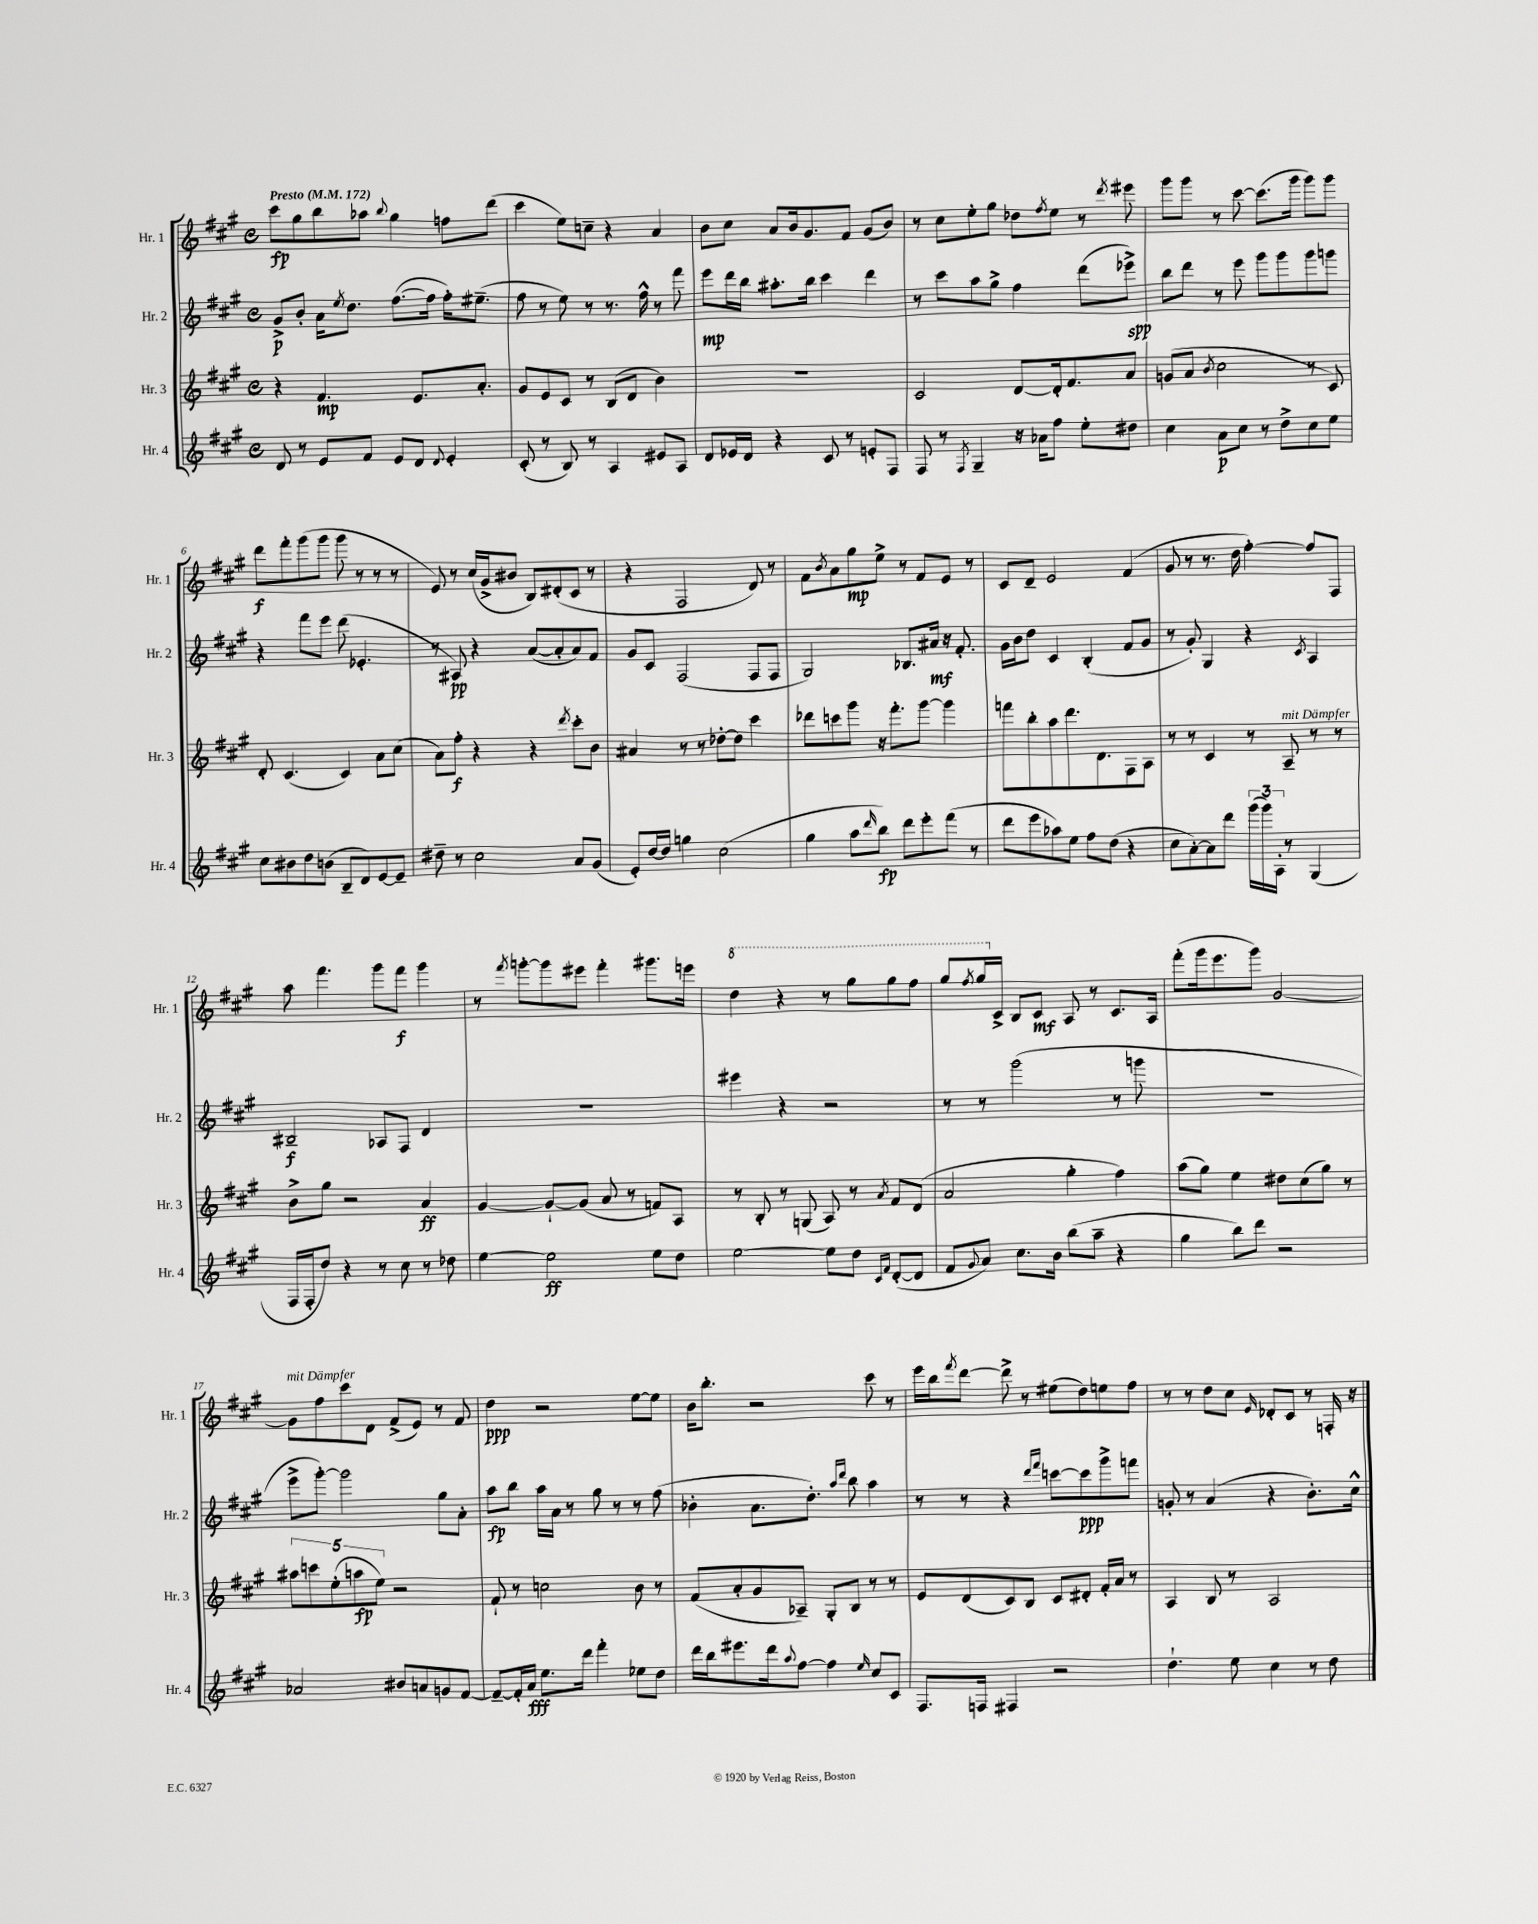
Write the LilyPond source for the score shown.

<<
\new StaffGroup <<
\new Staff = "s0" \with { instrumentName = "Hr. 1" shortInstrumentName = "Hr. 1" } {
    \clef treble \key a \major \defaultTimeSignature \time 4/4 \tempo "Presto" 4 = 172
    cis'''8\fp gis''8 b''8 aes''8 \appoggiatura { b''8 } gis''4 f''8 d'''8( |
    cis'''4 e''8) c''8-- r4 a'4 |
    b'8 cis''8 a'8 b'16 gis'8. fis'8 gis'8( b'8) |
    r8 cis''8 e''8-. gis''8 des''8 \acciaccatura { fis''8 } e''8 r8 \acciaccatura { d'''8 } eis'''8 |
    gis'''8 gis'''8 r8 cis'''8~ cis'''8.( gis'''16 gis'''8) gis'''8 |
    d'''8\f fis'''8-. gis'''8( gis'''8 gis'''8 r8 r8 r8 |
    e'8) r8 cis''16( gis'16-> bis'8 b8) dis'8-.( cis'8 r8 |
    r4 fis2 d'8) r8 |
    fis'8 \acciaccatura { b'8 } a'8 gis''8\mp e''8-> r8 fis'8 e'8 r8 |
    cis'8 d'8-- e'2 fis'4( |
    gis'8 r8 r8. d''16 fis''4~-.) fis''8 fis8 |
    a''8 fis'''4. gis'''8 fis'''8\f gis'''4 |
    r8 \acciaccatura { fis'''8 } g'''8~-. g'''8 eis'''8 fis'''4-. gis'''8. e'''16 |
    \ottava #1 d'''4 r4 r8 gis'''8 gis'''8 fis'''8 |
    gis'''8 \acciaccatura { fis'''8 } gis'''16 \ottava #0 cis'16-> b8 cis'8\mf a8 r8 cis'8. a16 |
    fis'''8-.( gis'''16 e'''8. gis'''8) gis'2~ |
    gis'8^\markup { \italic "mit Dämpfer" } fis''8 cis'''8 d'8 fis'8->( e'8) r8 fis'8 |
    d''4\ppp r2 e''8~ e''8 |
    b'16 b''8.-. r2 cis'''8 r8 |
    e'''16 b''16 \acciaccatura { fis'''8 } d'''8~ d'''8-> r8 eis''8( d''8) e''8 fis''8 |
    r8 r8 d''8 cis''8 \grace { e'16 } des'8-. cis'8 r8 f16-. r16 \bar "|." |
}
\new Staff = "s1" \with { instrumentName = "Hr. 2" shortInstrumentName = "Hr. 2" } {
    \clef treble \key a \major \defaultTimeSignature \time 4/4
    gis'8->\p b'8-. a'16 \acciaccatura { e''8 } d''8. fis''8.~( fis''16 fis''16-.) eis''8.--( |
    fis''8 r8 e''8) r8 r8. fis''16-^ r8 fis'''8 |
    e'''8\mp d'''16 b''16 ais''8.-. b''16 cis'''4 d'''4 |
    r8 cis'''8 a''8 gis''8-> fis''4 d'''8( ees'''8->\spp) |
    b''8 d'''8 r8 e'''8 gis'''8 gis'''8 gis'''8 g'''8 |
    r4 fis'''8 e'''8 d'''8( ees'4.-. |
    r8 ais8\pp) r4 a'8~( a'8-. a'8) fis'8 |
    gis'8 cis'8 fis2( fis8 fis8 |
    gis2) bes8. ais'16\mf r16 fis'8.-. |
    gis'16 b'16 d''8 cis'4 b4-.( fis'8 gis'8 |
    r8 gis'8-.) gis4 r4 \acciaccatura { cis'8 } a4 |
    bis2--\f aes8 fis8 d'4 |
    R1 |
    eis'''4 r4 r2 |
    r8 r8 gis'''2( r8 g'''8 |
    R1 |
    e'''8-> gis'''8~-.) gis'''2 gis''8 a'8-. |
    a''8\fp b''8 a''16 a'16 r8 gis''8 r8 r8 fis''8( |
    bes'4-. a'8. d''8.-.) \grace { a''16 d'''16 } b''8 a''4 |
    r8 r8 r4 \grace { d'''16 fis'''16 } c'''8~ c'''8\ppp gis'''8-> f'''8 |
    g'8-. r8 a'4( r4 b'8.-.) cis''16-^ \bar "|." |
}
\new Staff = "s2" \with { instrumentName = "Hr. 3" shortInstrumentName = "Hr. 3" } {
    \clef treble \key a \major \defaultTimeSignature \time 4/4
    r4 fis'4.\mp e'8. a'8.-. |
    gis'8 e'8 cis'8 r8 b8( d'8 b'4) |
    R1 |
    cis'2 d'8~ d'16-. fis'8. a'8 |
    g'8( a'8 \acciaccatura { b'8 } cis''2 r8 cis'8) |
    d'8-. cis'4.( cis'4) a'8 cis''8( |
    a'8) fis''8-.\f r4 r4 \acciaccatura { d'''8 } cis'''8-. b'8 |
    ais'4 r8 r8 des''8~-. des''8 cis'''4 |
    des'''8 c'''8 gis'''8 r16 fis'''8.-. gis'''8~ gis'''4 |
    f'''8 b''8-. a''8 d'''8. d'8. fis8 a8 |
    r8 r8 cis'4 r8 a8--^\markup { \italic "mit Dämpfer" } r8 r8 |
    b'8-> gis''8 r2 a'4\ff |
    gis'4~ gis'8~-! gis'8( a'8 r8 f'8) a8 |
    r8 b8-. r8 g8( a8) r8 \acciaccatura { a'8 } fis'8 d'8( |
    a'2 gis''4-. fis''4) |
    a''8( gis''8) e''4 dis''8 cis''8( gis''8) r8 |
    \tuplet 5/4 { ais''8 c'''8 e''8-.( a''8\fp e''8) } r2 |
    fis'8-! r8 c''2 b'8 r8 |
    fis'8( a'8-. gis'8 aes8--) gis8-. b8 r8 r8 |
    e'8 d'8( cis'8) b8 cis'8 dis'8-. fis'16-. a'16 r8 |
    a4 b8 r8 a2 \bar "|." |
}
\new Staff = "s3" \with { instrumentName = "Hr. 4" shortInstrumentName = "Hr. 4" } {
    \clef treble \key a \major \defaultTimeSignature \time 4/4
    d'8 r8 e'8 fis'8 e'8 d'8 \appoggiatura { d'8 } e'4-. |
    cis'8-.( r8 b8) r8 a4 eis'8 a8 |
    d'8 ees'16 d'16 r4 cis'8 r8 e'8-. fis8 |
    fis8 r8 \acciaccatura { fis8 } gis4-- r16 aes'16 fis''8 e''8-. dis''8 |
    cis''4 a'8\p cis''8 r8 d''8-> cis''8 e''8 |
    cis''8 bis'8 d''8 b'8( b8-- d'8) e'8~ e'8-- |
    dis''8-- r8 cis''2 a'8 gis'8( |
    e'8-.) d''16~ d''16 g''4 cis''2( |
    gis''4 a''8 \grace { d'''16 } b''8\fp) d'''8 e'''8-. fis'''8( r8 |
    d'''8 e'''8 aes''8) e''8 fis''8 d''8( r4 |
    cis''8 a'8~-.) a'8 d'''8 \tuplet 3/2 { gis'''16( gis'''16) a16-. } r8 gis4( |
    fis16 fis16-. d''8) r4 r8 cis''8 r8 des''8 |
    e''4~ e''2\ff e''8 d''8 |
    e''2~ e''8 d''8 \grace { cis'16 fis'16 } d'8~-.( d'8 |
    fis'8 \appoggiatura { gis'8 } a'8) cis''8. b'16 b''8( a''8-- r4 |
    gis''4 b''8) d'''8 r2 |
    aes'2 bis'8 a'8 g'8 fis'8~ |
    fis'8~-- fis'16-. a'16\fff e''8. d'''16 fis'''4-. ees''8 d''8 |
    d'''16 b''16 eis'''8. d'''16 \appoggiatura { a''8 } fis''8~ fis''4 \grace { e''16 } cis''8 cis'8 |
    fis8. f16 fis4 r2 |
    d''4.-! e''8 cis''4 r8 d''8 \bar "|." |
}
>>
>>
